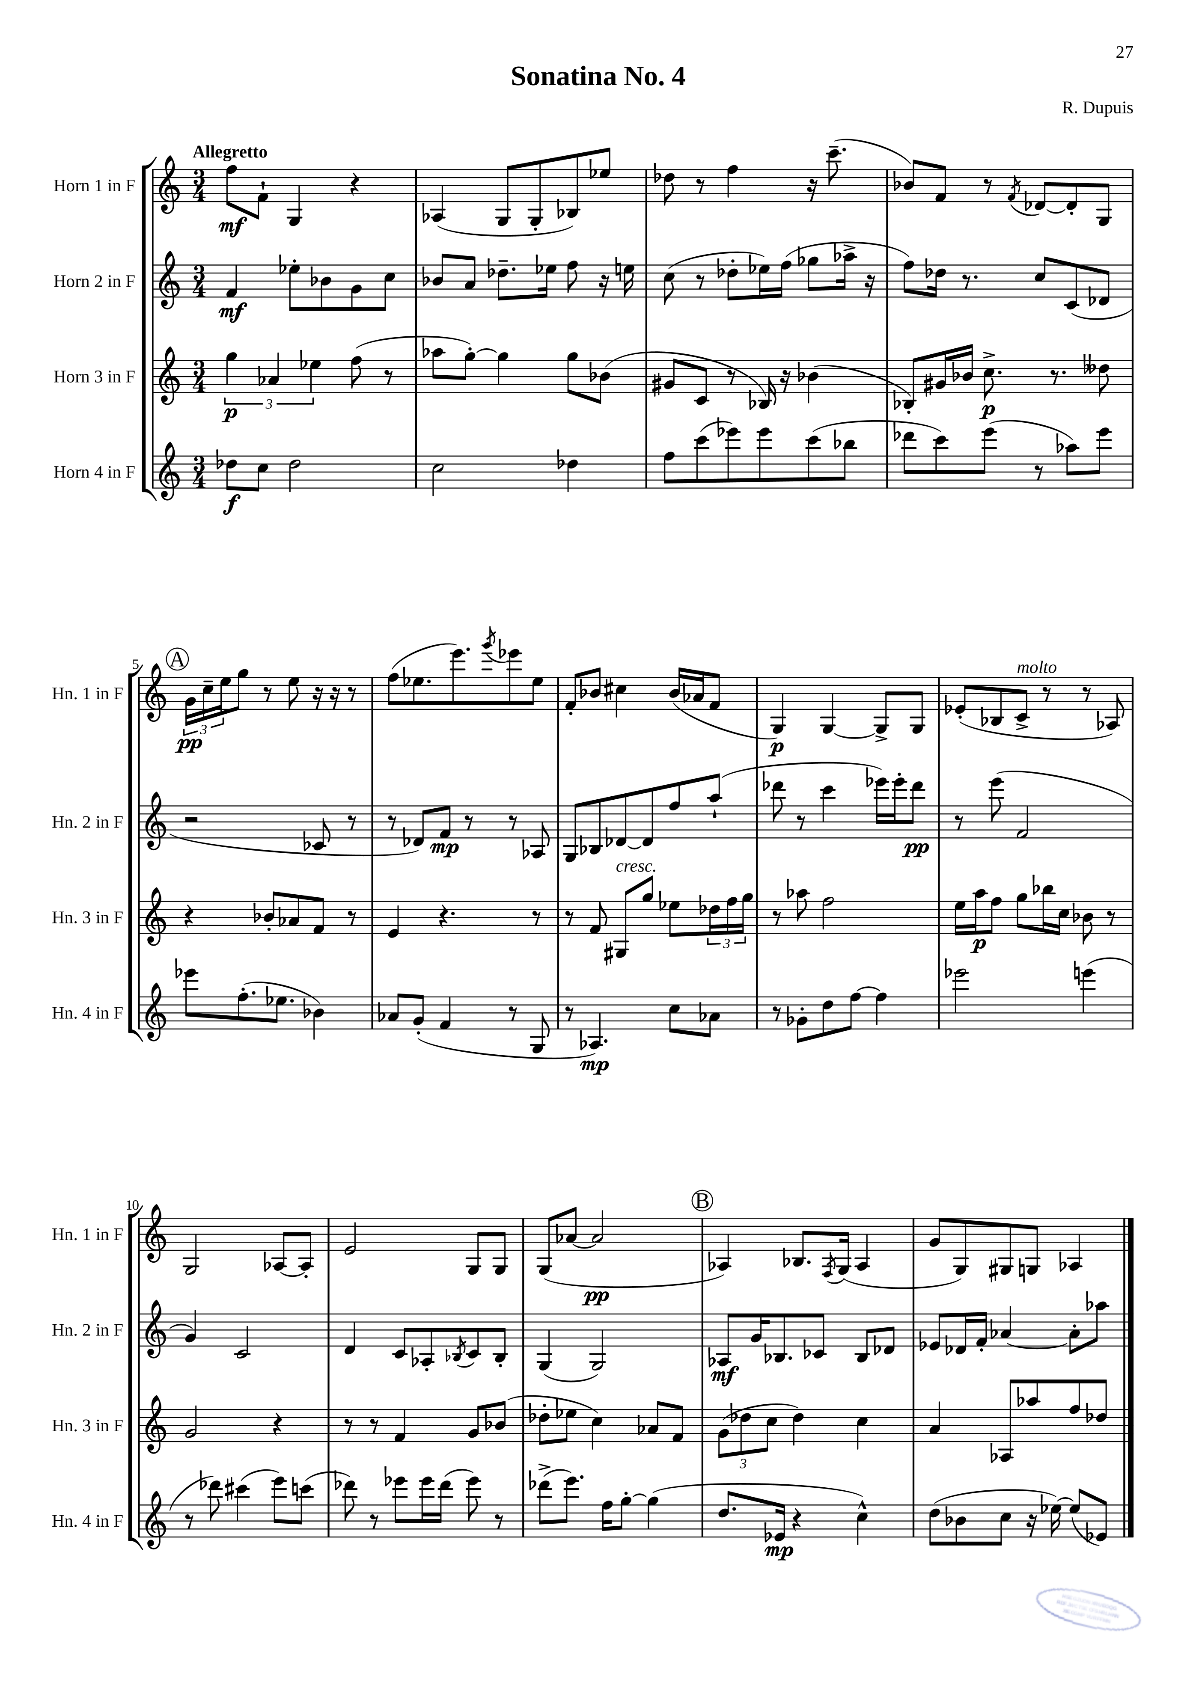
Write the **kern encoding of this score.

**kern	**kern	**kern	**kern
*staff4	*staff3	*staff2	*staff1
*clefG2	*clefG2	*clefG2	*clefG2
*k[]	*k[]	*k[]	*k[]
*M3/4	*M3/4	*M3/4	*M3/4
8dd-	6gg	4f	8ff
8cc	.	.	8f`
.	6a-	.	.
2dd-	.	8ee-'	4G
.	6ee-	.	.
.	.	8b-	.
.	(8ff	8g	4r
.	8r	8cc	.
=	=	=	=
2cc	8aa-	8b-	(4A-
.	[8gg')	8a	.
.	4gg]	8.dd-~	8G
.	.	.	8G'
.	.	16ee-	.
4dd-	8gg	8ff	8B-)
.	(8b-	16r	8ee-
.	.	16ee	.
=	=	=	=
8ff	8g#	(8cc	8dd-
(8ccc	8c	8r	8r
8eee-)	8r	8dd-'	4ff
8eee-	16B-)	16ee-)	.
.	16r	(16ff	.
(8ccc	(4b-	8gg-	16r
.	.	.	(8.ccc~
8bb-	.	16aa-^	.
.	.	16r	.
=	=	=	=
8ddd-	8B-')	8ff)	8b-)
8ccc)	16g#	16dd-	8f
.	16b-	8.r	.
(8eee	8.cc^	.	8r
.	.	.	8qf
8r	.	8cc	[8d-
.	8.r	.	.
8aa-)	.	(8c	8d-']
8eee	8dd--	8d-	8G
=	=	=	=
8eee-	4r	2r	24g
.	.	.	24cc~
.	.	.	24ee
(8.ff'	.	.	8gg
.	8b-'	.	8r
8.ee-	.	.	.
.	8a-	.	8ee
4b-)	8f	8c-	16r
.	.	.	16r
.	8r	8r	8r
=	=	=	=
8a-	4e	8r	(8ff
(8g'	.	8d-)	8.ee-
4f	4.r	8f	.
.	.	.	8.eee)
.	.	8r	.
.	.	.	8qggg
8r	.	8r	8eee-
8G	8r	8A-	8ee-
=	=	=	=
8r	8r	8G	8f'
4.A-)	8f	8B-	8b-
.	8G#	[8d-	4cc#
.	8gg	8d-]	.
8cc	8ee-	8ff	(16b-
.	.	.	16a-
8a-	24dd-	(8aa`	8f
.	24ff	.	.
.	24gg	.	.
=	=	=	=
8r	8r	8ddd-	4G)
8g-'	8aa-	8r	.
8dd	2ff	4ccc	[4G
[8ff	.	.	.
4ff]	.	16eee-)	8G^]
.	.	16eee-'	.
.	.	8ddd-	8G
=	=	=	=
2eee-	16ee	8r	(8e-'
.	16aa	.	.
.	8ff	(8eee	8B-
.	8gg	2f	8c^
.	16bb-	.	8r
.	16cc	.	.
(4eee	8b-	.	8r
.	8r	.	8A-)
=	=	=	=
8r	2g	4g)	2G
8ddd-)	.	.	.
(4ccc#	.	2c	.
8eee)	4r	.	[8A-
(8ccc	.	.	8A-']
=	=	=	=
8ddd-)	8r	4d	2e
8r	8r	.	.
8eee-	4f	8c	.
16eee-	.	8A-'	.
(16ddd-	.	.	.
.	.	8qB-	.
8eee-)	8g	8c	8G
8r	(8b-	8B-'	8G
=	=	=	=
(8ddd-^	8dd-'	(4G	(8G
8.eee)	8ee-	.	[8a-
.	4cc)	2G)	2a-]
16ff	.	.	.
[8gg'	.	.	.
(4gg]	8a-	.	.
.	8f	.	.
=	=	=	=
8.dd	(12g	8A-	4A-)
.	12dd-	.	.
.	.	16g	.
.	12cc	.	.
16e-	.	8.B-	.
4r	4dd-)	.	8.B-
.	.	8c-	.
.	.	.	8qF
.	.	.	(16G
4cc^^)	4cc	8B-	4A-
.	.	8d-	.
=	=	=	=
(8dd	4a	8e-	8g
8b-	.	16d-	8G)
.	.	16f'	.
8cc	8A-	[4a-	8G#
16r	8aa-	.	8G
[16ee-)	.	.	.
(8ee-]	8ff	8a-']	4A-
8e-)	8dd-	8aa-	.
==	==	==	==
*-	*-	*-	*-
